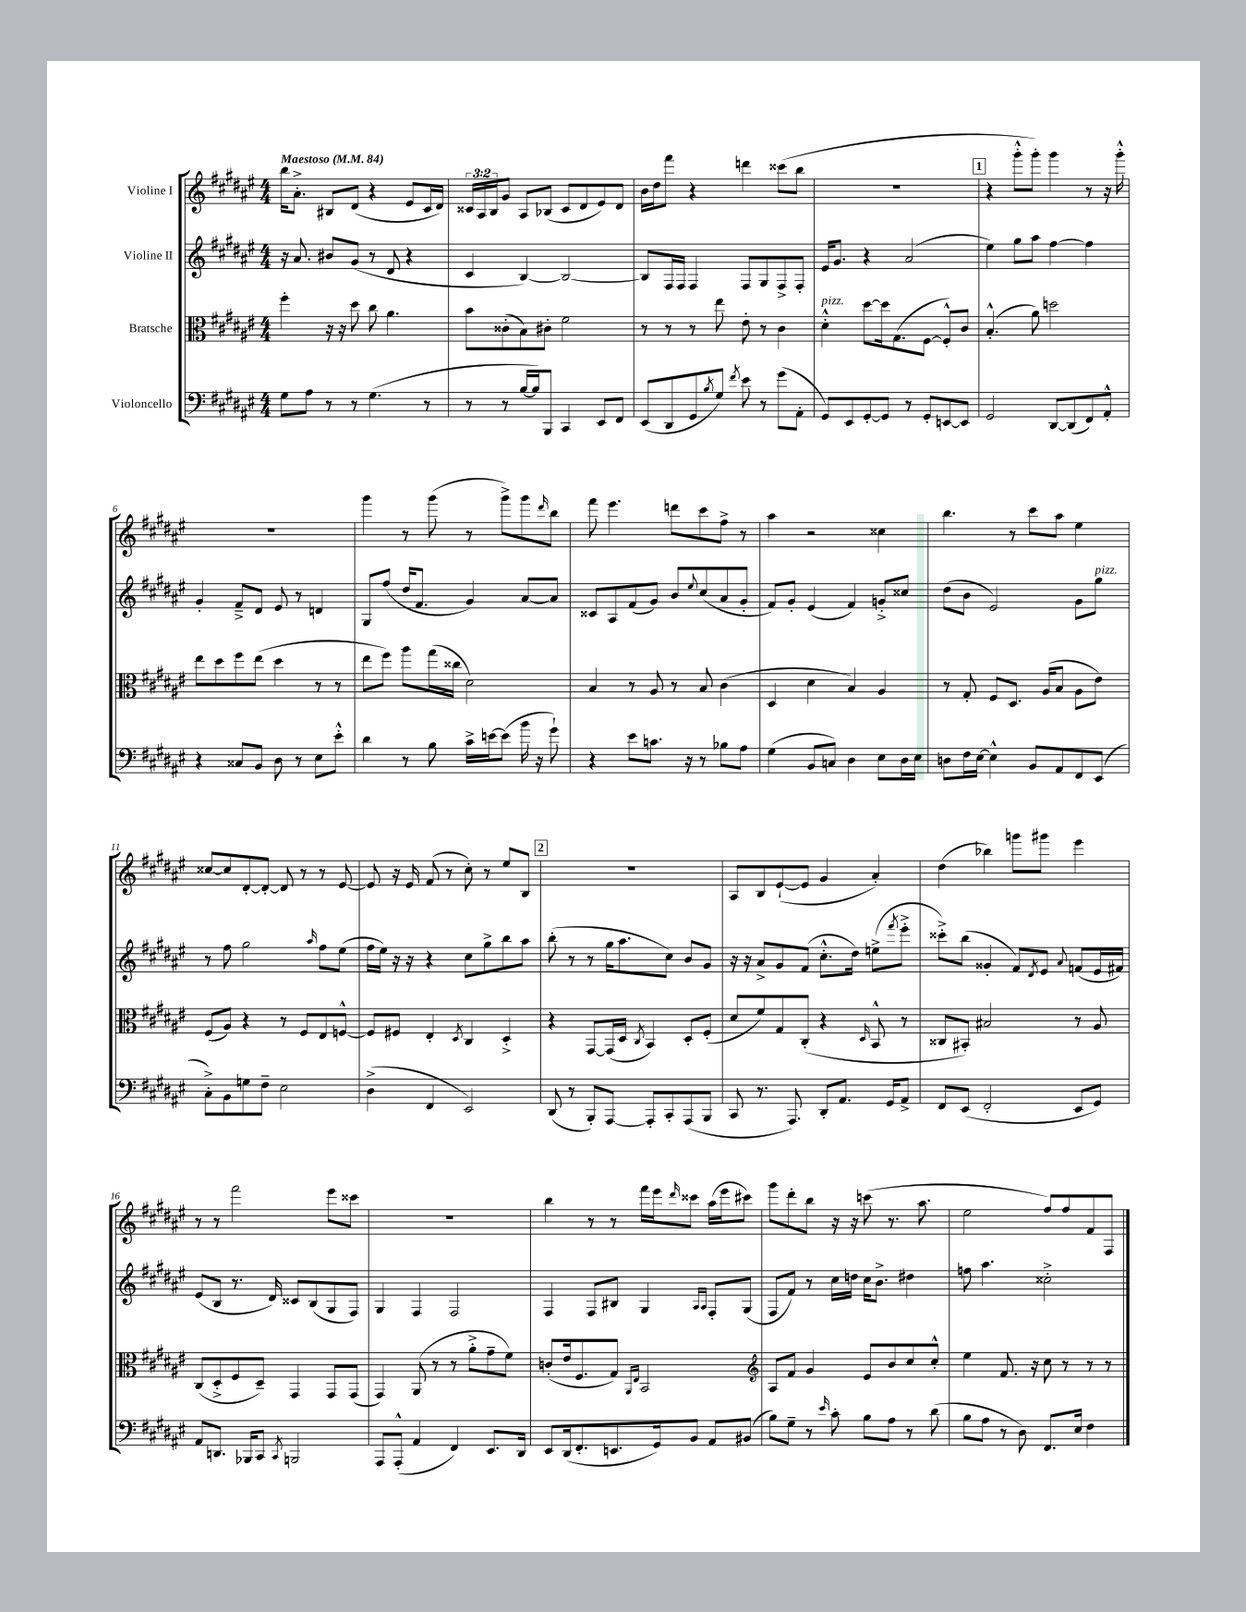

**kern	**kern	**kern	**kern
*staff4	*staff3	*staff2	*staff1
*clefF4	*clefC3	*clefG2	*clefG2
*k[f#c#g#d#a#e#]	*k[f#c#g#d#a#e#]	*k[f#c#g#d#a#e#]	*k[f#c#g#d#a#e#]
*M4/4	*M4/4	*M4/4	*M4/4
*MM84	*MM84	*MM84	*MM84
8G#\L	4ff#'\	16r	16bb\LK
.	.	8.a#/	8.a#'^\J
8A#\J	.	.	.
8r	16r	8b#/L	8B#/L
.	16r	.	.
8r	8dd#\	(8g#/J	(8d#/J
(4.G#\	8cc#\	8r	4r
.	4.a#\	8d#/	.
.	.	4r	8e#/L
8r	.	.	16c#/L
.	.	.	16d#/JJ)
=	=	=	=
8r	8b\L	4c#/	24c##/LL
.	.	.	24A#/
.	.	.	24B/J
8r	(8c##'\	.	8g#/J
[16B/LL	8B\)	[4B/)	8A#/L
16B/]J)	.	.	.
8BBB/J	8c#'\J	.	(8B-/J
4CC#/	2f#\	2B/_	8c##/L
.	.	.	8d#/
8EE#/L	.	.	8e#/)
8FF#/J	.	.	8d#/J
=	=	=	=
(8EE#/L	8r	8B/]L	16b\LL
.	.	.	16dd#\J
8DD#/	8r	16F#/L	8fff#\J
.	.	16F#/JJ	.
8GG#/	8r	4F#/	4r
8qB/	.	.	.
8G#/J)	8ee#\	.	.
8qf#/	.	.	.
8e#\	8e#'\	8F#/L	4ddd\
8r	8r	8G#/	.
(8g#\L	4c#\	8F#^/	(8ccc##\L
8AA#'\J	.	8F#'/J	8bb\J
=	=	=	=
8GG#/L)	4d#'^^\	16e#/LK	1r
.	.	8.g#/J	.
8EE#/	.	.	.
[8GG#'/	[8dd#\L	4r	.
8GG#/]J	16dd#\]k	.	.
.	(8.G#\	.	.
8r	.	(2a#/	.
8GG#'/L	[8F#\J	.	.
[8EE/	8F#'^^/]L)	.	.
8EE/]J	8c#/J	.	.
=	=	=	=
2GG#/	(4.B'^^/	4ee#\)	4r
.	.	8gg#\L	8ggg#'^^\L
.	8a#\)	8aa#\J	8ggg#'\J)
[8DD#/L	2dd\	[4ff#\	4ggg#\
(8DD#/]	.	.	.
8FF#/)	.	4ff#\]	8r
8AA#'^^/J	.	.	16r
.	.	.	16ggg#'^^\
=	=	=	=
4r	8ee#\L	4g#'/	1r
.	8dd#\	.	.
8C##/L	8ff#\	8f#~^/L	.
8BB/J	(8ee#\J	8d#/J	.
8D#\	4dd#\	8e#/	.
8r	.	8r	.
8E#\L	8r	4d/	.
8e#'^^\J	8r	.	.
=	=	=	=
4d#\	8ee#\L	8G#/L	4ggg#\
.	8ff#\J)	(8ff#/J	.
8r	8aa#\L	16dd#/LK	8r
.	.	8.f#/J	.
8B\	(16gg#\L	.	(8ggg#\
.	16cc##\JJ	.	.
16c#^\LL	2d#\)	4g#/)	8r
[16e\J	.	.	.
(8e\]J	.	.	8ggg#^\L)
16b\	.	[8a#/L	8ggg#\
16r	.	.	.
.	.	.	16qqddd#/
8g#`\)	.	8a#/]J	8bb\J
=	=	=	=
4r	4B/	8c##/L	8fff#\
.	.	8A#/	4.eee#\
8e#\L	8r	(8f#/	.
8.c\J	8A#/	8g#/J)	.
.	8r	8b/L	8ddd\L
16r	.	.	.
.	.	8qqee#/	.
8r	8B/	(8cc#/	8ccc#\
8B-\L	(4c#\	8a#/	8ff#^\J
8A#\J	.	8g#'/J	8r
=	=	=	=
(4G#\	4D#/	8f#/L)	4aa#\
.	.	8g#'/J	.
8BB/L	4d#\	(4e#/	2r
8C/J)	.	.	.
4D#\	4B/)	4f#/)	.
8E#\L	4A#/	8g'^/L	4cc##\
16D#\L	.	8cc##/J	.
16E#\JJ	.	.	.
=	=	=	=
8D\L	8r	(8dd#\L	4.bb\
16F#\L	8G#'/	8b\J	.
[16E#\JJ	.	.	.
4E#^^\]	8F#/L	2e#/)	.
.	8.D#/J	.	8r
8BB/L	.	.	8ccc#\L
.	(16A#/LK	.	.
8AA#/	8B/J	.	8aa#\J
8FF#/	8A#\L	8g#\L	4ee#\
(8EE#/J	8e#\J)	8gg#\J	.
=	=	=	=
8C#'^\L)	(8F#/L	8r	[8cc##/L
8BB\	8A#/J)	8ff#\	8cc##/]
8G\	4r	2gg#\	[8d#'/
8F#~\J	.	.	8d#'/_J
2E#\	8r	.	8d#/]
.	8F#/L	.	8r
.	.	16qqaa#/	.
.	8E#/	8ff#\L	8r
.	[8F^^/J	(8ee#\J	[8e#/
=	=	=	=
(4D#^\	8F/]L	16ff#\LL	8e#/]
.	.	16ee#\JJ)	.
.	8F#/J	16r	16r
.	.	16r	16e#/
4FF#/	4E#'/	4r	(8f#/
.	.	.	8r
.	8qD#/	.	.
2EE#/)	4C#/	8cc#\L	8cc#'\)
.	.	8gg#^\	8r
.	4D#'^/	8bb\	8ee#/L
.	.	8aa#\J	8B/J
=	=	=	=
(8DD#/	4r	(8bb'\	1r
8r	.	8r	.
8BBB'/L)	[8GG#/L	8r	.
[8AAA#/J	(16GG#/]L	16gg#\LK	.
.	16D#/JJ	8.aa#\	.
.	8qC#/	.	.
8AAA#'/]L	4BB/)	.	.
8CC#'/	.	8cc#\J)	.
(8AAA#/	8D#'/L	8b/L	.
8BBB/J	(8F#'/J	8g#/J	.
=	=	=	=
8CC#/	8d#/L	16r	8A#/L
.	.	16r	.
8.r	8f#/)	8a#^/L	8B/
.	8G#/	8g#/	([8e#`/
8.AAA#/)	.	.	.
.	(8C#'/J	(8f#/J	8e#/]J
8DD#'/L	4r	8.cc#'^^\L	4g#/
8.AA#/J	.	.	.
.	.	16dd#\Jk)	.
.	16qqD#/	.	.
.	8BB^^/	(8ee^\L	4a#'/)
16GG#/LK	.	.	.
.	.	8qfff#/	.
8AA#^/J	8r	8eee#'^\J	.
=	=	=	=
8FF#/L	8C##/L	8ccc##'^\L)	(4dd#\
(8EE#/J	8BB#'/J)	(8bb\J	.
2FF#'/	2B#/	4g##'/	4bb-\)
.	.	8f#/L)	8ggg\L
.	.	8qd#/	.
.	.	8e#/J	8ggg#\J
.	.	8qqa#/	.
8EE#/L	8r	(8f/L	4eee#\
8GG#/J)	8A#/	16e#/L	.
.	.	16f#/JJ)	.
=	=	=	=
8AA#/L	(8C#/L	(8e#/L	8r
8.DD/J	8D#'^/	8B/J	8r
.	8F#/	8.r	2fff#\
16BBB-/LK	.	.	.
8CC#/J	8D#~/J)	.	.
.	.	16d#/)	.
8qCC#/	.	.	.
2BBB/	4GG#/	8c##/L	.
.	.	(8B/	.
.	8GG#/L	8G#/	8eee#\L
.	(8GG#/J	8F#/J)	8ccc##\J
=	=	=	=
8AAA#/L	4GG#/)	4G#/	1r
(8AAA#'^^/J	.	.	.
4AA#/	(8AA#/	4F#/	.
.	8r	.	.
4FF#/)	8r	2F#/	.
.	8a#'^\L	.	.
8.EE#/L	8g#~\	.	.
.	8f#\J)	.	.
16DD#/Jk	.	.	.
=	=	=	=
8EE#/L	(8c'/L	4F#/	4bb\
(16DD#/k	16e#/k	.	.
8.FF#'/	8.F#/	.	.
.	.	8F#/L	8r
8.EE/	8G#/J)	8B#/J	8r
.	16qqAA#/LL	.	.
.	16qqE#/JJ	.	.
.	2BB/	4G#/	16fff#\LL
16GG#/k)	.	.	16eee#\J
.	.	.	16qqddd#/
8BB/J	.	.	8ccc##\J
.	.	16qqA#/LL	.
.	.	16qqA#/JJ	.
8AA#/L	.	8F#'/L	(16aa#\LL
.	.	.	16eee#\J
(8BB#/J	.	(8G#/J	8ccc#\J)
=	=	=	=
*	*clefG2	*	*
8B\L)	8A#/L	8F#/L	8ggg#\L
8G#~\J	8f#/J	8f#/J)	8ddd#'\
8r	4g#/	8r	8bb\J
16qqe#/	.	.	.
8c#'\	.	16cc#\LL	16r
.	.	16dd\JJ	16r
8B\L	8e#/L	16cc#\LK	(8ccc\
.	.	8.b^\J	.
8A#\J	8b/	.	8.r
8r	8cc#/	4dd#\	.
.	.	.	8.aa#\
(8d#\	8cc#'^^/J	.	.
=	=	=	=
8B\L	4ee#\	8ff\	2ee#\
8A#\J	.	4.aa#\	.
8r	8.f#/	.	.
8D#\)	.	.	.
.	16r	.	.
8.FF#/L	8cc#\	2cc##'^\	8ff#/L)
.	8r	.	8ff#/
16E#/Jk	.	.	.
4F#\	8r	.	8f#/
.	8r	.	8F#/J
==	==	==	==
*-	*-	*-	*-
